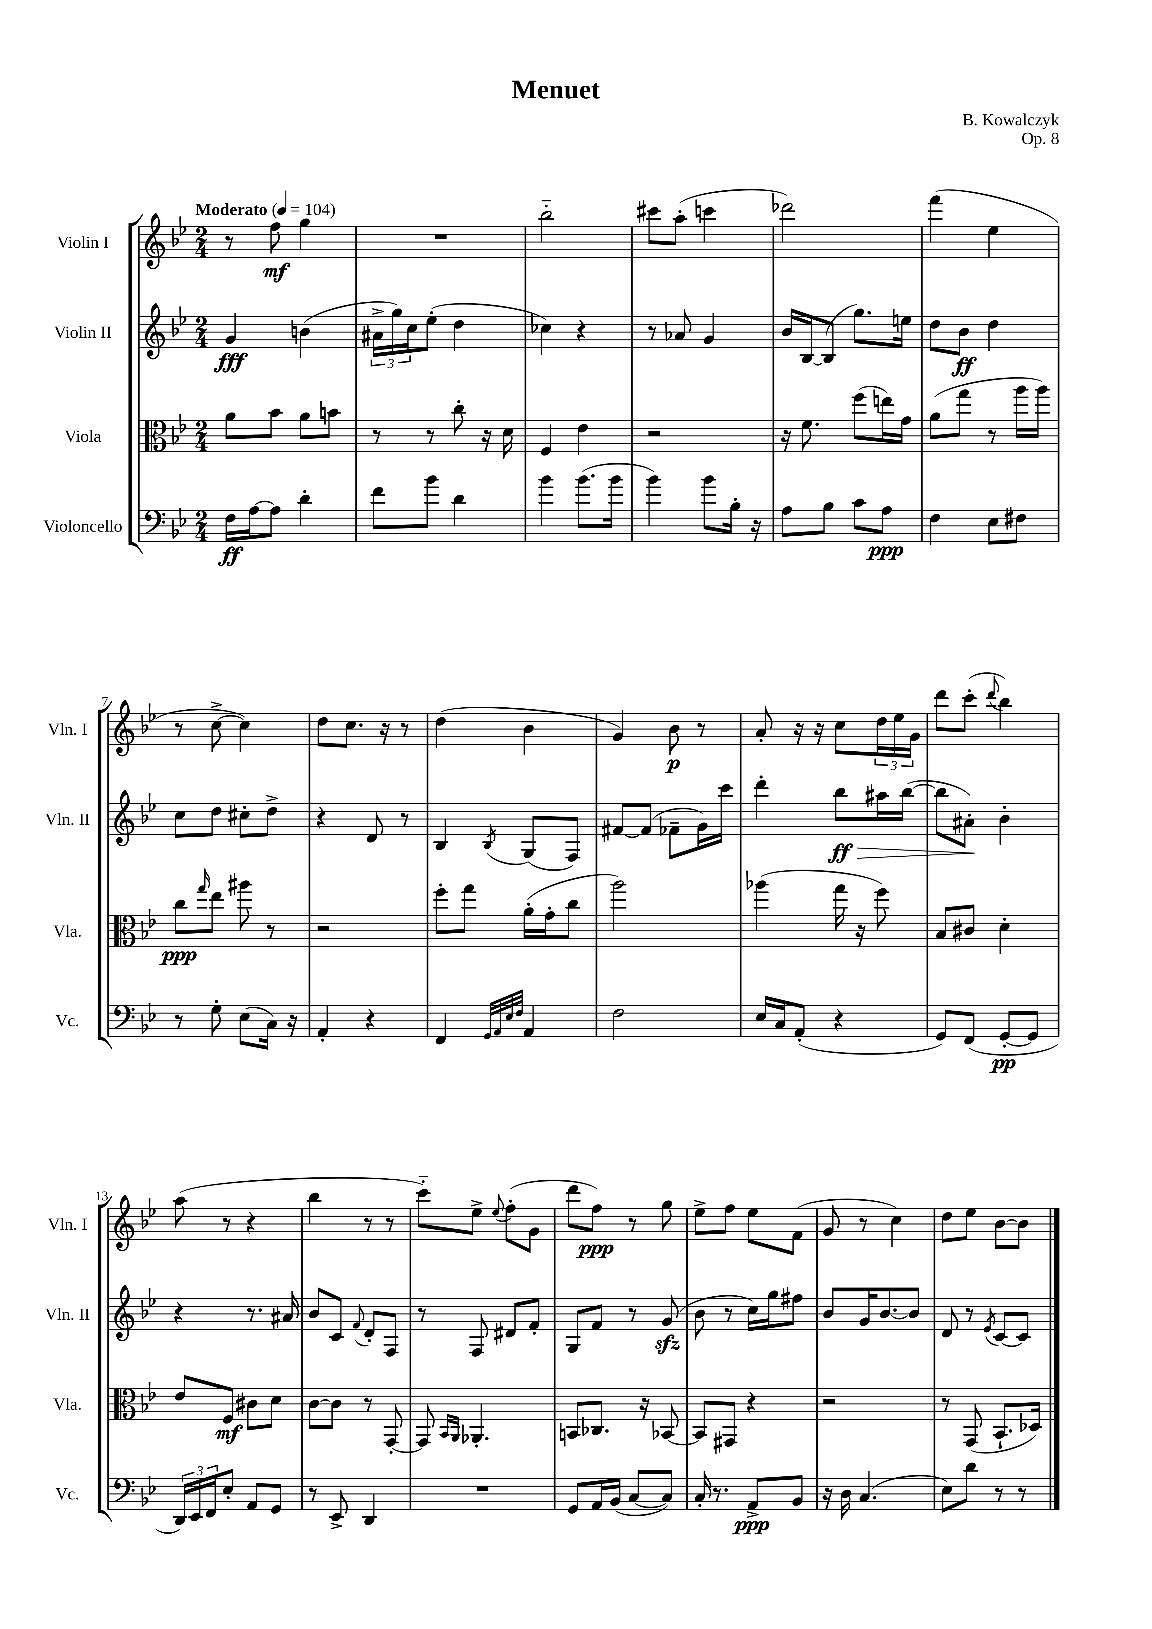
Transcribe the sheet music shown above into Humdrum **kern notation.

**kern	**dynam	**kern	**dynam	**kern	**dynam	**kern	**dynam
*part4	*part4	*part3	*part3	*part2	*part2	*part1	*part1
*staff4	*staff4	*staff3	*staff3	*staff2	*staff2	*staff1	*staff1
*I"Violoncello	*	*I"Viola	*	*I"Violin II	*	*I"Violin I	*
*I'Vc.	*	*I'Vla.	*	*I'Vln. II	*	*I'Vln. I	*
*clefF4	*	*clefC3	*	*clefG2	*	*clefG2	*
*k[b-e-]	*	*k[b-e-]	*	*k[b-e-]	*	*k[b-e-]	*
*M2/4	*	*M2/4	*	*M2/4	*	*M2/4	*
*MM104	*	*MM104	*	*MM104	*	*MM104	*
=1	=1	=1	=1	=1	=1	=1	=1
!	!	!	!	!	!	!LO:TX:a:B:t=Moderato	!
16F\LL	ff	8a\L	.	4g/	fff	8r	.
[16A\J	.	.	.	.	.	.	.
8A\J]	.	8b-\J	.	.	.	8ff\	mf
4d'\	.	8a\L	.	(4bn\	.	4gg\	.
.	.	8bn\J	.	.	.	.	.
=2	=2	=2	=2	=2	=2	=2	=2
8f\L	.	8r	.	24a#X^\LL	.	2r	.
.	.	.	.	24gg\)	.	.	.
.	.	.	.	24cc\J	.	.	.
8b-\J	.	8r	.	(8ee-'\J	.	.	.
4d\	.	8cc'\	.	4dd\	.	.	.
.	.	16r	.	.	.	.	.
.	.	16d\	.	.	.	.	.
=3	=3	=3	=3	=3	=3	=3	=3
4b-\	.	4F/	.	4cc-X\)	.	2bb-\	.
(8.b-\L	.	4e-\	.	4r	.	.	.
16b-\Jk	.	.	.	.	.	.	.
=4	=4	=4	=4	=4	=4	=4	=4
4b-\)	.	2r	.	8r	.	8ccc#X\L	.
.	.	.	.	8a-X/	.	(8aa'\J	.
8b-\L	.	.	.	4g/	.	4cccn\	.
16B-'\Jk	.	.	.	.	.	.	.
16r	.	.	.	.	.	.	.
=5	=5	=5	=5	=5	=5	=5	=5
8A\L	.	16r	.	16b-/LL	.	2ddd-X\)	.
.	.	8.f\	.	[16B-/J	.	.	.
8B-\J	.	.	.	(8B-/J]	.	.	.
8c\L	.	(8ff\L	.	8.gg\L)	.	.	.
8A\J	ppp	16een\L)	.	.	.	.	.
.	.	16g\JJ	.	16een\Jk	.	.	.
=6	=6	=6	=6	=6	=6	=6	=6
4F\	.	(8a\L	.	8dd\L	.	(4fff\	.
.	.	8gg\J	.	8b-\J	ff	.	.
8E-\L	.	8r	.	4dd\	.	4ee-\	.
8F#X\J	.	16aa\LL	.	.	.	.	.
.	.	16aa\JJ)	.	.	.	.	.
!!LO:LB:g=z
=7	=7	=7	=7	=7	=7	=7	=7
8r	.	8cc\L	ppp	8cc\L	.	8r	.
.	.	16qqgg/	.	.	.	.	.
8G'\	.	8ee-\J	.	8dd\J	.	[8cc^\	.
(8E-\L	.	8aa#X\	.	8cc#X'\L	.	4cc\])	.
16C\Jk)	.	8r	.	8dd^\J	.	.	.
16r	.	.	.	.	.	.	.
=8	=8	=8	=8	=8	=8	=8	=8
4AA'/	.	2r	.	4r	.	8dd\L	.
.	.	.	.	.	.	8.cc\J	.
4r	.	.	.	8d/	.	.	.
.	.	.	.	.	.	16r	.
.	.	.	.	8r	.	8r	.
=9	=9	=9	=9	=9	=9	=9	=9
4FF/	.	8ff'\L	.	4B-/	.	(4dd\	.
.	.	8gg\J	.	.	.	.	.
32qqGG/LLL	.	.	.	.	.	.	.
32qqAA/	.	.	.	.	.	.	.
32qqE-/	.	.	.	.	.	.	.
32qqF/JJJ	.	.	.	8qB-/	.	.	.
4AA/	.	(16a'\LL	.	(8G/L	.	4b-\	.
.	.	16g'\J	.	.	.	.	.
.	.	8cc\J	.	8F/J)	.	.	.
=10	=10	=10	=10	=10	=10	=10	=10
2F\	.	2aa\)	.	[8f#X/L	.	4g/)	.
.	.	.	.	(8f#/J]	.	.	.
.	.	.	.	8f-X~\L	.	8b-\	p
.	.	.	.	16g\L)	.	8r	.
.	.	.	.	16ccc\JJ	.	.	.
=11	=11	=11	=11	=11	=11	=11	=11
16E-/LL	.	(4aa-X\	.	4ddd'\	.	8a'/	.
16C/J	.	.	.	.	.	.	.
(8AA'/J	.	.	.	.	.	16r	.
.	.	.	.	.	.	16r	.
!	!	!	!	!	!LO:HP:b	!	!
4r	.	16gg\	.	8bb-\L	> ff	8cc\L	.
.	.	16r	.	.	.	.	.
.	.	8ff\)	.	16aa#X\L	.	24dd\L	.
.	.	.	.	.	.	24ee-\	.
.	.	.	.	([16bb-\JJ	.	.	.
.	.	.	.	.	.	24g\JJ	.
=12	=12	=12	=12	=12	=12	=12	=12
8GG/L)	.	8B-/L	.	8bb-\L]	.	8ddd\L	.
(8FF/J	.	8c#X/J	.	8a#X'\J)	.	(8ccc'\J	.
.	.	.	.	.	.	8qqddd/	.
[8GG'/L	pp	4d'\	.	4b-'\	]	4bb-\)	.
8GG/J]	.	.	.	.	.	.	.
!!LO:LB:g=z
=13	=13	=13	=13	=13	=13	=13	=13
24DD/LL)	.	8e-/L	.	4r	.	(8aa\	.
24EE-/	.	.	.	.	.	.	.
24FF/J	.	.	.	.	.	.	.
8E-'/J	.	8F/J	mf	.	.	8r	.
8AA/L	.	8c#X\L	.	8.r	.	4r	.
8GG/J	.	8d\J	.	.	.	.	.
.	.	.	.	16a#X/	.	.	.
=14	=14	=14	=14	=14	=14	=14	=14
8r	.	[8c\L	.	8b-/L	.	4bb-\	.
8EE-^/	.	8c\J]	.	8c/J	.	.	.
.	.	.	.	8qqf/	.	.	.
4DD/	.	8r	.	8d'/L	.	8r	.
.	.	[8GG'/	.	8F/J	.	8r	.
=15	=15	=15	=15	=15	=15	=15	=15
2r	.	8GG/]	.	8r	.	8ccc\L)	.
.	.	16qqBB-/LL	.	.	.	.	.
.	.	16qqAA/JJ	.	.	.	.	.
.	.	4.AA-X'/	.	8F/	.	8ee-^\J	.
.	.	.	.	.	.	8qqee-/	.
.	.	.	.	8d#X/L	.	(8ff'\L	.
.	.	.	.	8f'/J	.	8g\J	.
=16	=16	=16	=16	=16	=16	=16	=16
8GG/L	.	8BBn/L	.	8G/L	.	8ddd\L	.
16AA/L	.	8.C-X/J	.	8f/J	.	8ff\J)	ppp
(16BB-/JJ	.	.	.	.	.	.	.
[8C/L	.	.	.	8r	.	8r	.
.	.	16r	.	.	.	.	.
8C/J])	.	[8BB-X/	.	(8gzz/	.	8gg\	.
=17	=17	=17	=17	=17	=17	=17	=17
16C'/	.	8BB-/L]	.	8b-\	.	8ee-^\L	.
8.r	.	.	.	.	.	.	.
.	.	8GG#X/J	.	8r	.	8ff\J	.
8AA^/L	ppp	4r	.	16cc\LL)	.	8ee-\L	.
.	.	.	.	16gg\J	.	.	.
8BB-/J	.	.	.	8ff#X\J	.	(8f\J	.
=18	=18	=18	=18	=18	=18	=18	=18
16r	.	2r	.	8b-/L	.	8g/	.
16D\	.	.	.	.	.	.	.
(4.C/	.	.	.	16g/K	.	8r	.
.	.	.	.	[8.b-/	.	.	.
.	.	.	.	.	.	4cc\)	.
.	.	.	.	8b-/J]	.	.	.
=19	=19	=19	=19	=19	=19	=19	=19
8E-\L)	.	8r	.	8d/	.	8dd\L	.
8d\J	.	(8GG/	.	8r	.	8ee-\J	.
.	.	.	.	8qe-/	.	.	.
8r	.	8.BB-`/L	.	[8c/L	.	[8b-\L	.
8r	.	.	.	8c/J]	.	8b-\J]	.
.	.	16D-X/Jk)	.	.	.	.	.
==	==	==	==	==	==	==	==
*-	*-	*-	*-	*-	*-	*-	*-
